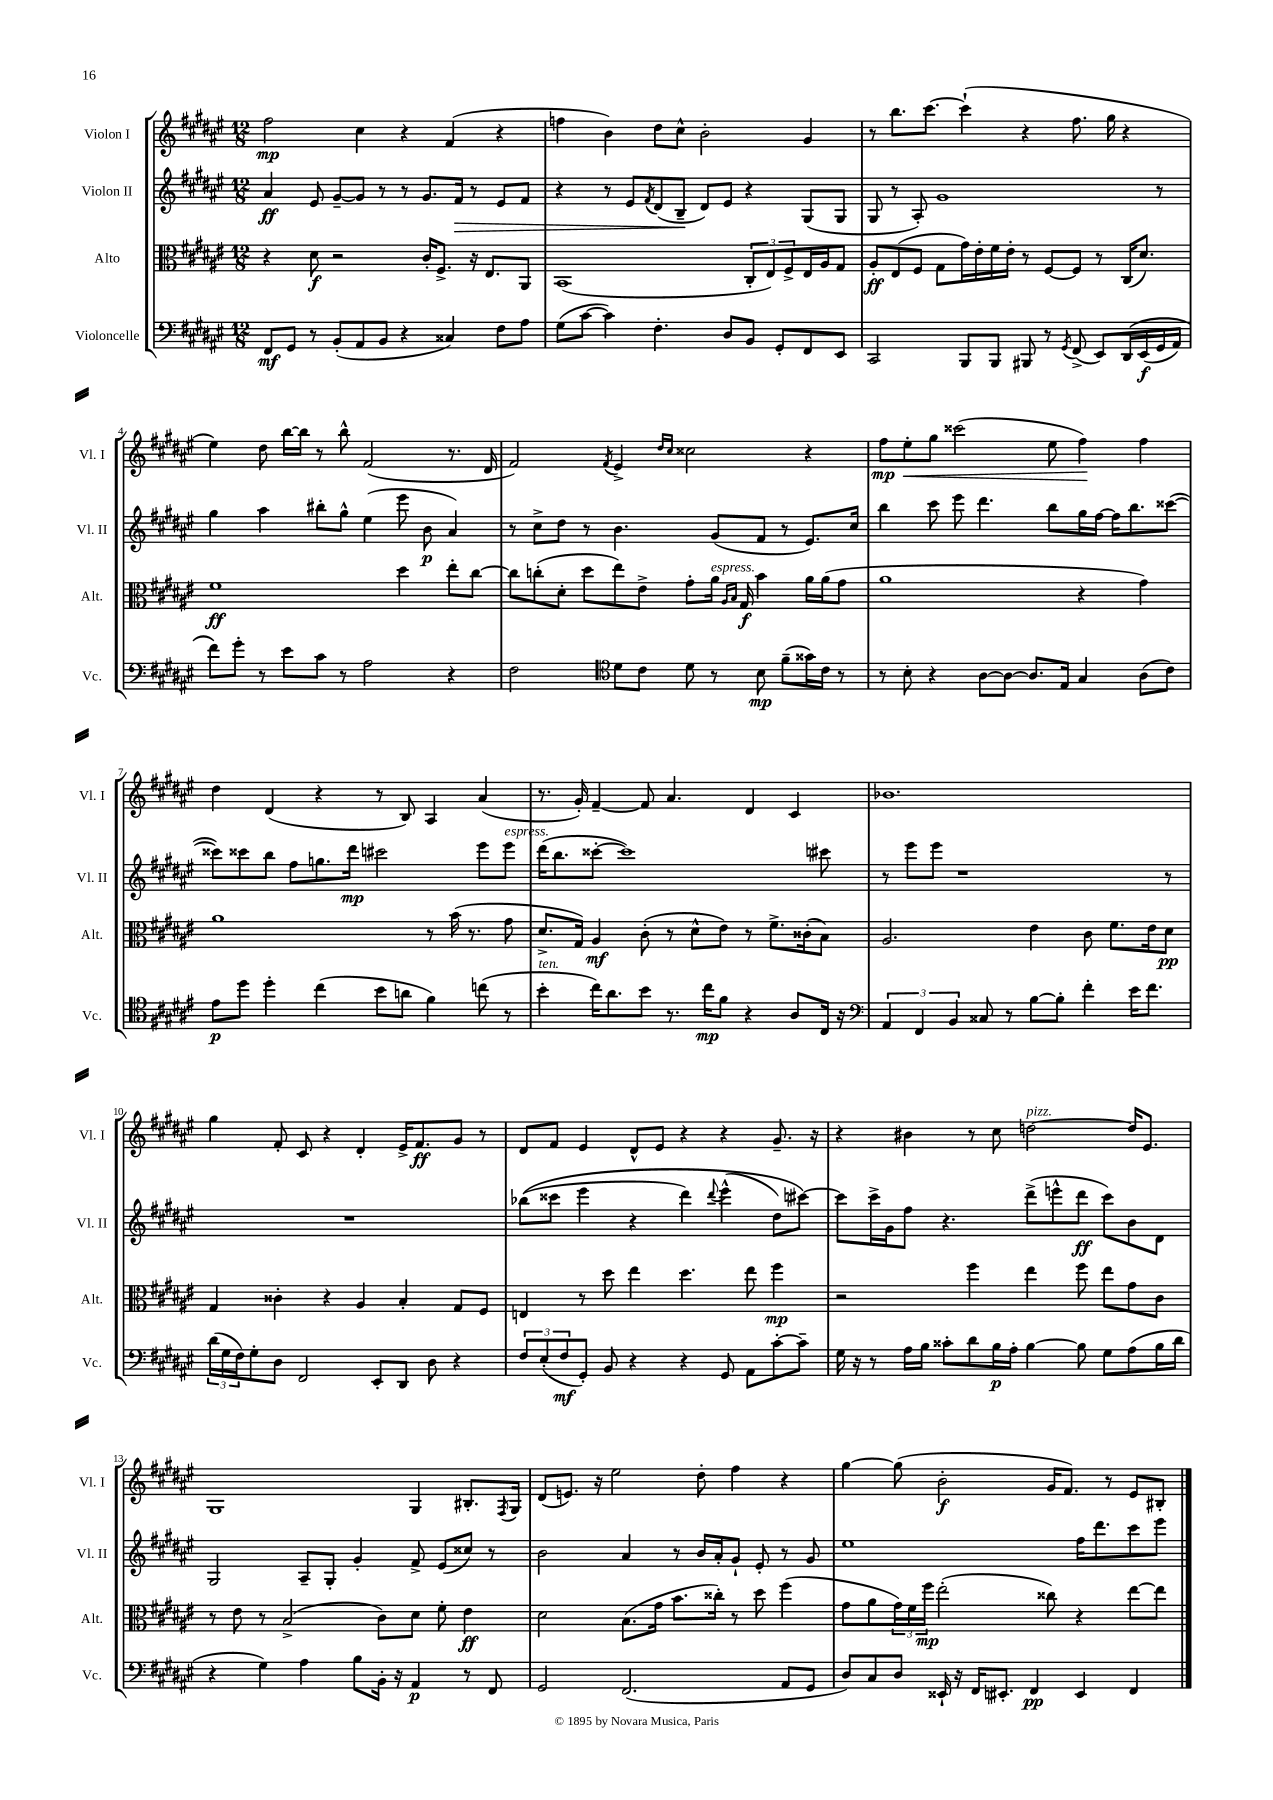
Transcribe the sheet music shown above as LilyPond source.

<<
\new StaffGroup <<
\new Staff = "s0" \with { instrumentName = "Violon I" shortInstrumentName = "Vl. I" } {
    \clef treble \key fis \major \numericTimeSignature \time 12/8
    fis''2\mp cis''4 r4 fis'4( r4 |
    f''4 b'4) dis''8 cis''8-^ b'2-. gis'4 |
    r8 b''8. cis'''8.~ cis'''4-!( r4 fis''8. gis''16 r4 |
    eis''4) dis''8 b''16~ b''16 r8 b''8-^ fis'2( r8. dis'16 |
    fis'2) \acciaccatura { fis'8 } eis'4-> \grace { dis''16 cis''16 } cisis''2 r4 |
    fis''8\mp eis''8-.\< gis''8 cisis'''2( eis''8 fis''4\!) fis''4 |
    dis''4 dis'4( r4 r8 b8) ais4 ais'4( |
    r8. gis'16-.) fis'4~-- fis'8 ais'4. dis'4 cis'4 |
    bes'1. |
    gis''4 fis'8-. cis'8 r4 dis'4-. eis'16-> fis'8.\ff gis'8 r8 |
    dis'8 fis'8 eis'4 dis'8-^ eis'8 r4 r4 gis'8.-- r16 |
    r4 bis'4 r8 cis''8 d''2~^\markup { \italic "pizz." } d''16 eis'8. |
    gis1 gis4 bis8.-. \acciaccatura { fis8 } gis16 |
    dis'8( e'8.) r16 eis''2 dis''8-. fis''4 r4 |
    gis''4~ gis''8( b'2-.\f gis'16 fis'8.) r8 eis'8 bis8-. \bar "|." |
}
\new Staff = "s1" \with { instrumentName = "Violon II" shortInstrumentName = "Vl. II" } {
    \clef treble \key fis \major \numericTimeSignature \time 12/8
    ais'4\ff eis'8 gis'8~-- gis'8 r8 r8 gis'8. fis'16\> r8 eis'8 fis'8 |
    r4 r8 eis'8 \acciaccatura { fis'8 } dis'8( b8--\! dis'8) eis'8 r4 gis8( gis8 |
    gis8 r8 ais8-.) gis'1 r8 |
    gis''4 ais''4 bis''8-. gis''8-^ eis''4( eis'''8 b'8\p ais'4) |
    r8 cis''8-> dis''8 r8 b'4. gis'8( fis'8 r8 eis'8.) cis''16 |
    b''4 cis'''8 eis'''8 dis'''4. b''8 gis''16 fis''16~ fis''16 b''8. cisis'''8~( |
    cisis'''8) cisis'''8 b''8 fis''8 g''8. dis'''16\mp cis'''2 eis'''8 eis'''8^\markup { \italic "espress." } |
    dis'''16( b''8. cisis'''8~-. cisis'''1) cis'''8 |
    r8 eis'''8 eis'''8 r1 r8 |
    R1. |
    bes''8(\( cisis'''8 eis'''4 r4 dis'''4) \appoggiatura { dis'''8 } eis'''4-^( dis''8) cis'''8~\) |
    cis'''8 cis'''16-> gis'16 fis''8 r4. dis'''8->( e'''8-^ dis'''8\ff cis'''8) b'8 dis'8 |
    gis2 ais8-- gis8-. gis'4-. fis'8-> eis'8( cisis''8) r8 |
    b'2 ais'4 r8 b'16 ais'16-. gis'8-! eis'8-. r8 gis'8 |
    eis''1 fis''16 dis'''8. cis'''8 eis'''8 \bar "|." |
}
\new Staff = "s2" \with { instrumentName = "Alto" shortInstrumentName = "Alt." } {
    \clef alto \key fis \major \numericTimeSignature \time 12/8
    r4 dis'8\f r2 cis'16-. fis8.-> r16 eis8. ais,8 |
    b,1( \tuplet 3/2 { cis8-. eis8) fis8-> } eis16 ais16 gis8 |
    ais8-.\ff eis8( fis8 gis8 gis'16) eis'16-. fis'16 eis'16-. r8 fis8~ fis8 r8 cis16( dis'8.) |
    fis'1\ff dis''4 eis''8-. cis''8~ |
    cis''8 c''8-.( dis'8-. dis''8 eis''8) eis'8-> gis'8-. ais'16^\markup { \italic "espress." } \grace { ais16 b16 } gis16\f b'4 ais'16 ais'16( gis'8 |
    ais'1 r4 gis'4) |
    ais'1 r8 b'16( r8. gis'8 |
    dis'8.-> gis16) ais4\mf cis'8-.( r8 dis'8-^ eis'8) r8 fis'8.-> cisis'16-.( b8) |
    ais2. eis'4 cis'8 fis'8. eis'16 dis'8\pp |
    gis4 cisis'4-. r4 ais4 b4-. gis8 fis8 |
    e4 r8 dis''8 eis''4 dis''4. eis''8 fis''4\mp |
    r2 fis''4 eis''4 fis''8 eis''8 gis'8 cis'8 |
    r8 eis'8 r8 b2->( cis'8) dis'8 fis'8-. eis'4\ff |
    dis'2 b8.( gis'16 b'8. cisis''16-.) r8 dis''8 fis''4( |
    gis'8 ais'8 \tuplet 3/2 { gis'16) fis'16 fis''16\mp } eis''2-.( cisis''8) r4 eis''8~ eis''8 \bar "|." |
}
\new Staff = "s3" \with { instrumentName = "Violoncelle" shortInstrumentName = "Vc." } {
    \clef bass \key fis \major \numericTimeSignature \time 12/8
    fis,8\mf gis,8 r8 b,8-.( ais,8 b,8 r4 cisis4) fis8 ais8 |
    gis8( cis'8~ cis'4) fis4.-. dis8 b,8 gis,8-. fis,8 eis,8 |
    cis,2 b,,8 b,,8 bis,,8 r8 \acciaccatura { gis,8 } fis,8->( eis,8) dis,16\( eis,16\f( gis,16 ais,16) |
    fis'8\) gis'8-. r8 eis'8 cis'8 r8 ais2 r4 |
    fis2 \clef tenor dis'8 cis'8 dis'8 r8 b8\mp fis'8--( gisis'16) cis'16 r8 |
    r8 b8-. r4 ais8~ ais8~ ais8. eis16 gis4 ais8( cis'8) |
    eis'8\p dis''8 dis''4-. cis''4( b'8 a'8 fis'4) c''8( r8 |
    b'4-.^\markup { \italic "ten." } cis''16) ais'8. b'8 r8. cis''16\mp fis'8 r4 ais8 cis16 r16 |
    \clef bass \tuplet 3/2 { ais,4 fis,4 b,4 } cisis8 r8 b8~ b8-. fis'4-. eis'16 fis'8. |
    \tuplet 3/2 { dis'16( gis16 fis16) } gis8-. dis8 fis,2 eis,8-. dis,8 dis8 r4 |
    \tuplet 3/2 { fis8 eis8-.( fis8\mf } gis,8-.) b,8 r4 r4 gis,8 ais,8 cis'8~-. cis'8-- |
    gis16 r16 r8 ais16 b16 cisis'8-. dis'8 b16\p ais16-. b4~ b8 gis8 ais8( b16 dis'16 |
    r4 gis4) ais4 b8 b,16-. r16 ais,4\p r8 fis,8 |
    gis,2 fis,2.( ais,8 gis,8 |
    dis8) cis8 dis8 eisis,16-! r16 fis,16 eis,8.-. fis,4\pp eis,4 fis,4 \bar "|." |
}
>>
>>
